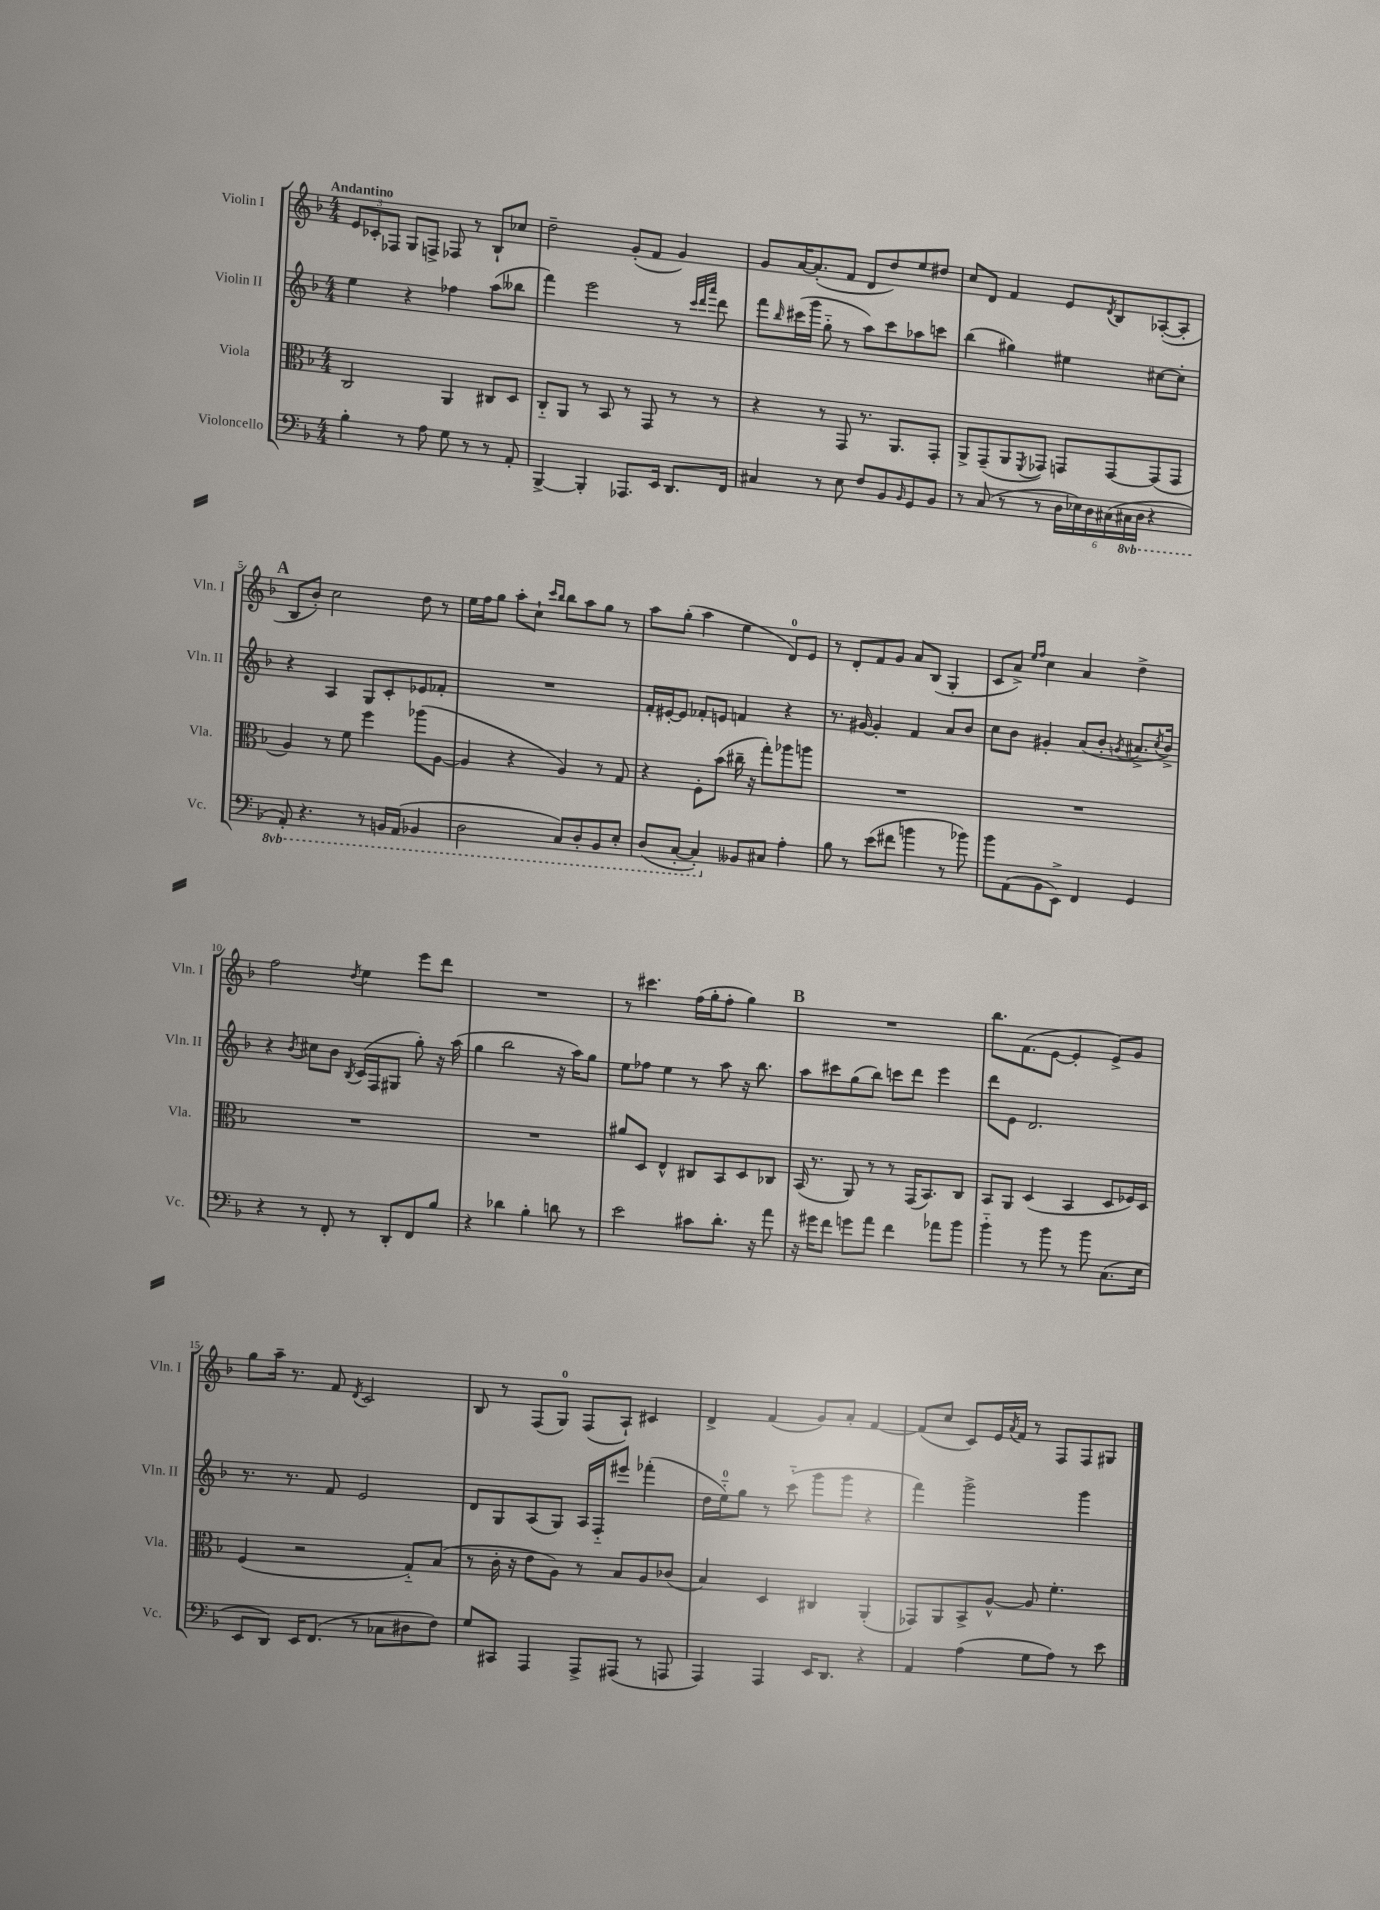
<<
\new StaffGroup <<
\new Staff = "s0" \with { instrumentName = "Violin I" shortInstrumentName = "Vln. I" } {
    \clef treble \key f \major \numericTimeSignature \time 4/4 \tempo "Andantino"
    \tuplet 3/2 { e'8 ces'8-. fes8 } g8 f8-> fes8 r8 bes8-! ces''8 |
    d''2-- g'8-.( f'8 g'4) |
    g'8 a'16~ a'8.-.( f'8 d'8 d''8) e''8 dis''8 |
    c''8 d'8 f'4 e'8 \acciaccatura { d'8 } bes8 aes8~-.( aes8-. |
    \mark \markup { \bold "A" } bes8 bes'8-.) c''2 d''8 r8 |
    e''16 f''16 g''8 a''8-. c''8-! \grace { c'''16 bes''16 } bes''8 a''8 g''8 r8 |
    a''8 g''8-.( a''4 e''4 d'8-0) e'8 |
    r8 d'8-. f'8 g'8 a'8 bes8( g4-. |
    c'8 a'8->) \grace { e''16 f''16 } c''4 a'4 d''4-> |
    f''2 \acciaccatura { d''8 } e''4 e'''8 d'''8 |
    R1 |
    r8 cis'''4. f''16( g''16-. f''8-. g''4) |
    \mark \markup { \bold "B" } R1 |
    bes''8. f'8.( e'8~ e'4-. e'8->) g'8 |
    g''8 a''16-- r8. f'8 \acciaccatura { d'8 } c'2 |
    bes8 r8 f8( g8-0) f8( a8-!) cis'4 |
    d'4-> f'4( g'8) a'8-. f'4~ |
    f'8( c''8 c'8) e'16 \acciaccatura { a'8 } f'16 r8 f8 f8 gis8 \bar "|." |
}
\new Staff = "s1" \with { instrumentName = "Violin II" shortInstrumentName = "Vln. II" } {
    \clef treble \key f \major \numericTimeSignature \time 4/4
    e''4 r4 fes''4 a''8( beses''8 |
    f'''4) e'''2 r8 \grace { c'''32 d'''32 a'''32 } d'''8 |
    f'''8 \grace { bes''16 } cis'''16( g'''16 g''8-_ r8 a''8) cis'''8 aes''8 c'''8 |
    bes''4( gis''4) eis''4 cis''8~ cis''8-. |
    \mark \markup { \bold "A" } r4 a4 g8 c'8-. ees'8 fes'8-. |
    R1 |
    f'16-. eis'16~-. eis'8 fes'8-. e'8 f'4 r4 |
    r8. gis'16~ gis'4-. f'4 a'8 bes'8 |
    c''8 bes'8 gis'4-. a'8( bes'8-. \acciaccatura { g'8 } ais'8.-> \acciaccatura { c''8 } bes'16->) |
    r4 \acciaccatura { bes'8 } cis''8 bes'8 \acciaccatura { bes8 } c'16( f16 gis8 g''8-.) r16 a''16( |
    g''4 bes''2 r16 a''16) g''8 |
    e''8 fes''8 e''4 r8 a''8 r16 bes''8. |
    \mark \markup { \bold "B" } a''8 cis'''8 g''8( bes''8) c'''8 d'''8 e'''4 |
    d'''8 e'8 d'2. |
    r8. r8. f'8 e'2 |
    d'8 g8 a8( g8) a16 f16-_ eis'''8 fes'''4-.( |
    d''16 e''16-0-_) g''8 r8 c'''8-_( g'''8 g'''8 r4 |
    f'''4) g'''2-> g'''4 \bar "|." |
}
\new Staff = "s2" \with { instrumentName = "Viola" shortInstrumentName = "Vla." } {
    \clef alto \key f \major \numericTimeSignature \time 4/4
    c2 a,4 cis8 d8 |
    c8-_ a,8 r8 bes,8 r8 g,8 r8 r8 |
    r4 r8 g,8 r8. a,8. g,8-. |
    a,8-> g,8--( a,8 \acciaccatura { f,8 } ges,8) g,8 g,8~ g,8( g,8 |
    \mark \markup { \bold "A" } a4) r8 f'8 f''4 aes''8( a8~ |
    a4 r4 a4) r8 g8 |
    r4 f8-. bes'8( cis''16-- r16 g''8-.) aes''8 a''8 |
    R1 |
    R1 |
    R1 |
    R1 |
    ais'8 d8 e4-^ cis8 bes,8 d8 ces8 |
    \mark \markup { \bold "B" } bes,16( r8. a,8) r8 r8 g,16( bes,8.) c8 |
    bes,8 a,8 d4( bes,4 d8 fes16) d16 |
    f4( r2 g8-_) bes8( |
    r8 c'16-. r16 e'8 a8) r8 bes8 a8 ces'8( |
    bes4) d4 cis4 a,4-.( |
    ges,8) a,8 bes,8-> a8~-^ a8 f'4.-. \bar "|." |
}
\new Staff = "s3" \with { instrumentName = "Violoncello" shortInstrumentName = "Vc." } {
    \clef bass \key f \major \numericTimeSignature \time 4/4 \set Staff.ottavationMarkups = #ottavation-simple-ordinals
    bes4-. r8 a8 g8 r8 r8 a,8-. |
    bes,,4~-> bes,,4-. aes,,8. e,16 d,8. f,16 |
    cis4 r8 e8 f8 bes,8 \grace { bes,16 } g,8 bes,8 |
    r8 c8( r8 r8 \tuplet 6/4 { d16 ees16) d16 cis16( \ottava #-1 cis,16 d,16 } r4 |
    \mark \markup { \bold "A" } a,,8-.) r4. r8 b,,16 a,,16( bes,,4 |
    d,2 c,8) d,8-. bes,,8 e,8-. |
    d,8( c,8~-. c,4-.) \ottava #0 beses,8 cis8 a4-. |
    bes8 r8 e'8( fis'8 b'4 r8 bes'8) |
    bes'8 a,8( bes,8 e,8->) f,4 g,4 |
    r4 r8 f,8-. r8 d,8-. f,8 bes8 |
    r4 des'4 bes4-. d'8 r8 |
    e'2 cis'8 d'8.-. r16 a'8 |
    \mark \markup { \bold "B" } r16 gis'16 f'8 g'8 a'8 f'4 aes'8 bes'8 |
    bes'4-_ r8 bes'8 r8 bes'8 c8.( e16 |
    e,8 d,8) e,16 f,8.( r8 ces8 dis8 f8) |
    g8 cis,8 a,,4 a,,8-> ais,,8( r8 a,,8 |
    a,,4) a,,4 e,16 d,8. r4 |
    a,4 a4( g8 a8) r8 e'8 \bar "|." |
}
>>
>>
